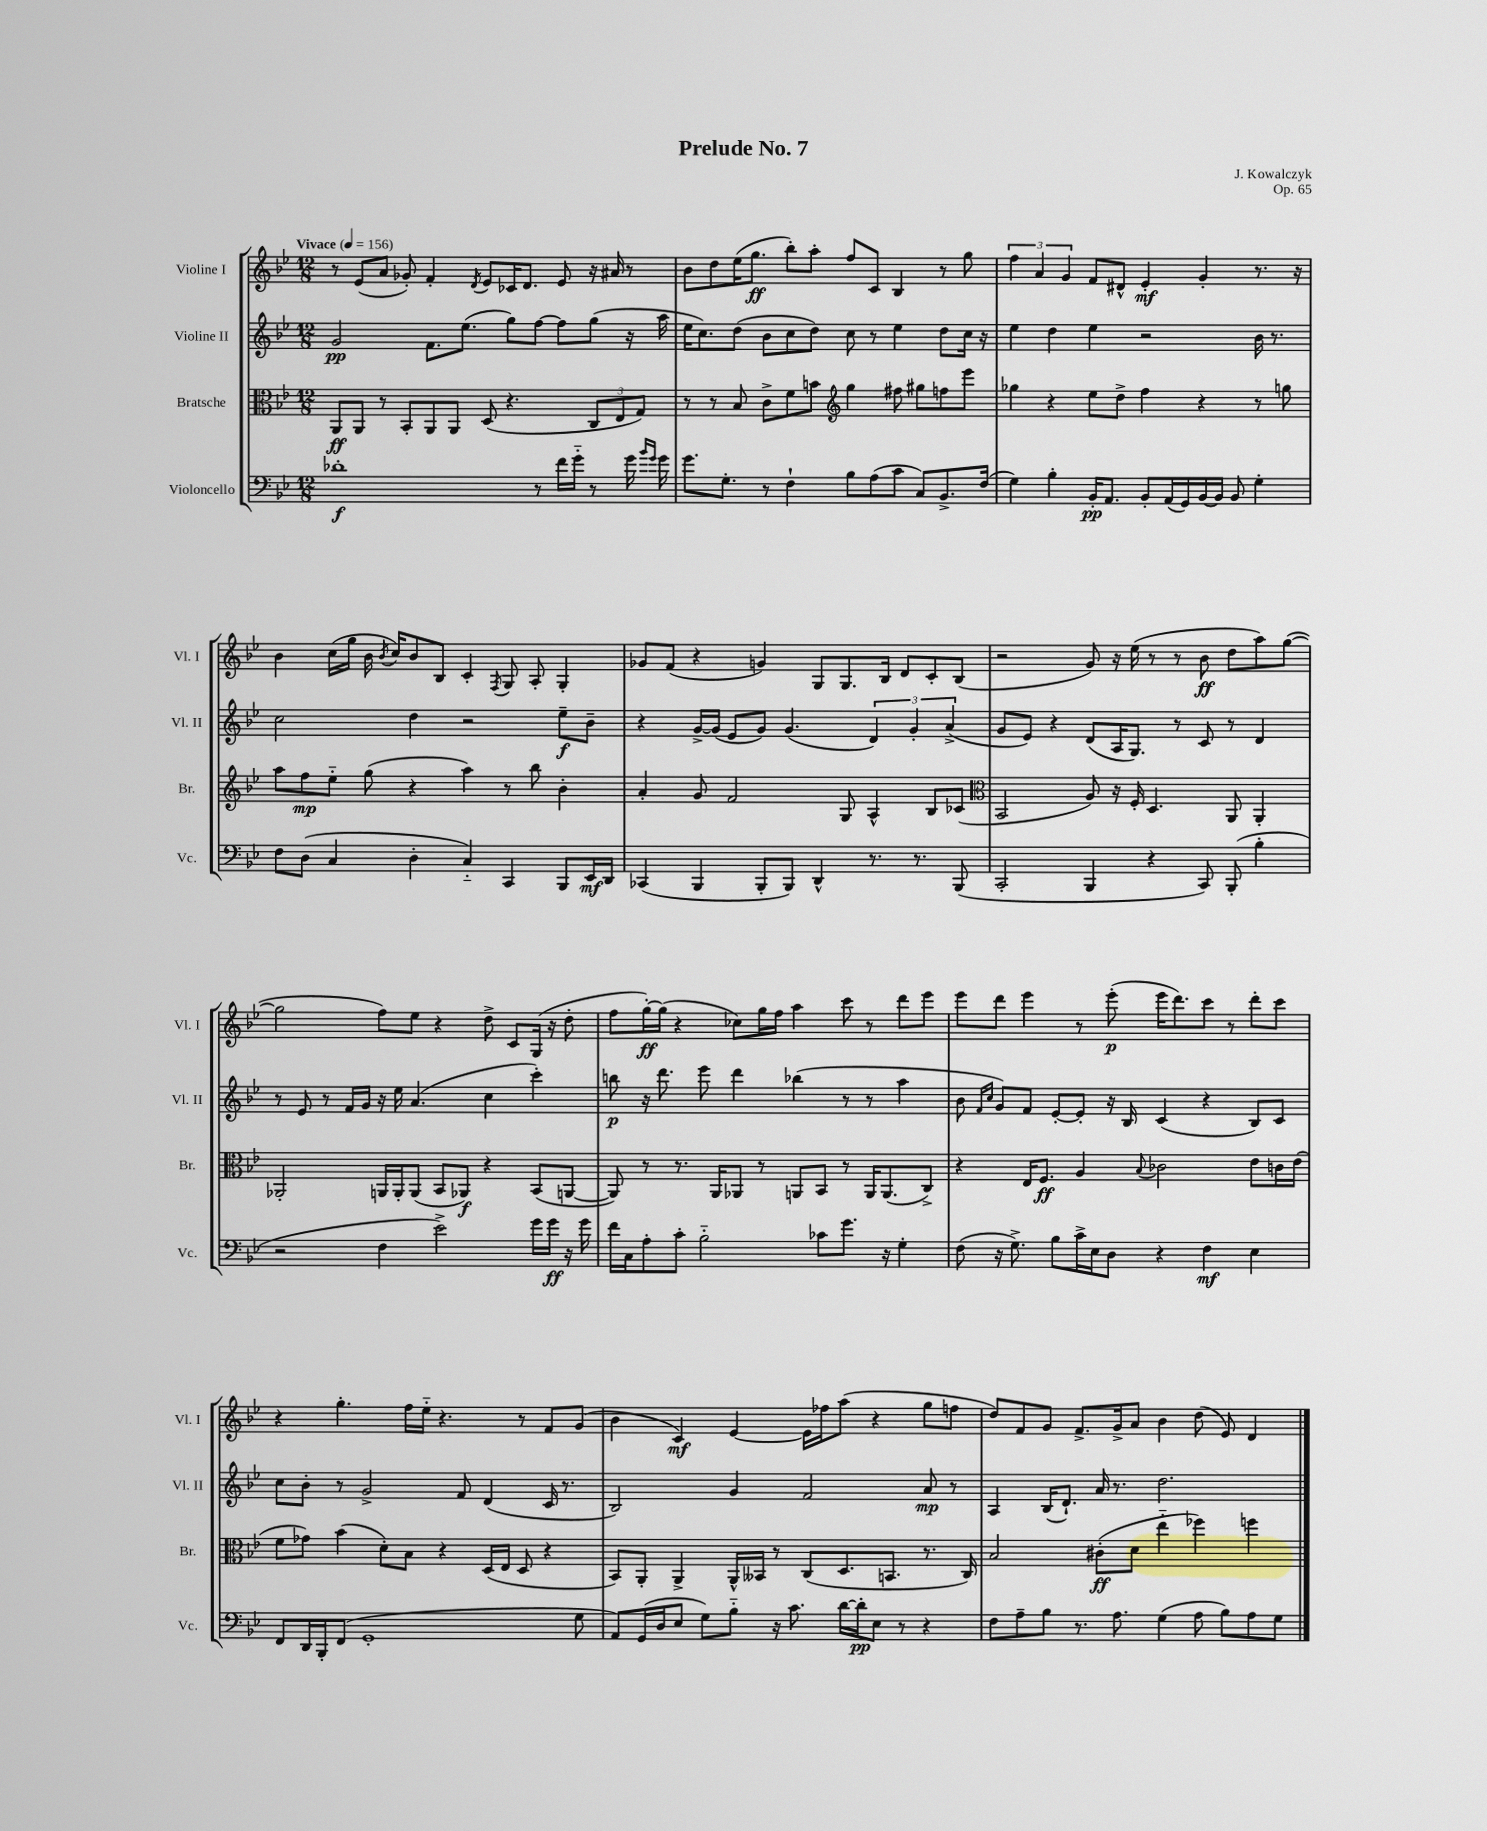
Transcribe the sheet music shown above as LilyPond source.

\header { title = "Prelude No. 7" composer = "J. Kowalczyk" opus = "Op. 65" }
<<
\new StaffGroup <<
\new Staff = "s0" \with { instrumentName = "Violine I" shortInstrumentName = "Vl. I" } {
    \clef treble \key bes \major \numericTimeSignature \time 12/8 \tempo "Vivace" 4 = 156
    \autoBeamOff r8 ees'8[( a'8] ges'8-.) f'4-. \acciaccatura { d'8 } ees'8[ ces'16 d'8.] ees'8 r16 ais'16 r8 |
    bes'8[ d''8 ees''16( g''8.]\ff bes''8[-.) a''8]-. f''8[ c'8] bes4 r8 g''8 |
    \tuplet 3/2 { f''4 a'4 g'4 } f'8[ dis'8]-^ ees'4-.\mf g'4-. r8. r16 |
    bes'4 c''16[( g''16] bes'16 \acciaccatura { bes'8 } c''16[) bes'8 bes8] c'4-. \acciaccatura { f8 } g8 a8-. g4-. |
    ges'8[ f'8]( r4 g'4) g8[ g8. bes16] d'8[ c'8-. bes8]( |
    r2 g'8) r16 ees''16( r8 r8 bes'8\ff d''8[ a''8) g''8]~( |
    g''2 f''8[) ees''8] r4 d''8-> c'8[ g16]( r16 d''8-. |
    f''8[ g''16~-.\ff) g''16]( r4 ces''8[) g''16 f''16] a''4 c'''8 r8 d'''8[ ees'''8] |
    ees'''8[ d'''8] ees'''4 r8 ees'''8-.\p( ees'''16[ d'''8.) c'''8] r8 d'''8[-. c'''8] |
    r4 g''4.-. f''16[ ees''16]-_ r4. r8 f'8[ g'8]( |
    bes'4 c'4\mf) ees'4~ ees'16[ fes''16 a''8]( r4 g''8[ f''8] |
    d''8[) f'8 g'8] f'8.[-> g'16-> a'8] bes'4 d''8( ees'8) d'4 \bar "|." |
}
\new Staff = "s1" \with { instrumentName = "Violine II" shortInstrumentName = "Vl. II" } {
    \clef treble \key bes \major \numericTimeSignature \time 12/8
    \autoBeamOff g'2\pp f'8.[ ees''8.]( g''8[) f''8]~ f''8[ g''8]( r16 a''16 |
    ees''16[ c''8.) d''8]( bes'8[ c''8 d''8]) c''8 r8 ees''4 d''8[ c''16] r16 |
    ees''4 d''4 ees''4 r2 bes'16 r8. |
    c''2 d''4 r2 ees''8[--\f bes'8]-- |
    r4 g'16[~-> g'16]( ees'8[ g'8]) g'4.( \tuplet 3/2 { d'4) g'4-. a'4->( } |
    g'8[ ees'8]) r4 d'8[( a16 g8.]) r8 c'8 r8 d'4 |
    r8 ees'8 r8 f'16[ g'16] r16 ees''16 a'4.( c''4 c'''4-.) |
    b''8\p r16 d'''8. ees'''8 d'''4 bes''4( r8 r8 a''4 |
    bes'8 \grace { f'16[ c''16] } g'8[) f'8] ees'8[~-. ees'8]-. r16 bes16 c'4( r4 bes8[) c'8] |
    c''8[ bes'8]-. r8 g'2-> f'8 d'4( c'16 r8. |
    bes2) g'4 f'2 a'8\mp r8 |
    a4 bes16[( d'8.]-!) a'16 r8. d''2. \bar "|." |
}
\new Staff = "s2" \with { instrumentName = "Bratsche" shortInstrumentName = "Br." } {
    \clef alto \key bes \major \numericTimeSignature \time 12/8
    \autoBeamOff a,8[\ff a,8] r8 bes,8[-. a,8 a,8] d8( r4. \tuplet 3/2 { c8[ ees8 g8]) } |
    r8 r8 bes8 c'8[-> f'8 b'8] \clef treble g''4 fis''8 gis''8[ f''8 ees'''8] |
    ges''4 r4 ees''8[ d''8]-> f''4 r4 r8 g''8 |
    a''8[ f''8\mp ees''8]-_ g''8( r4 a''4) r8 bes''8 bes'4-. |
    a'4-. g'8 f'2 g8 a4-^ bes8[ ces'8]( |
    \clef alto bes,2 a8) r16 f16-. d4. a,8 a,4-. |
    aes,2-. a,16[ a,16-. a,8]( bes,8[ aes,8]\f) r4 bes,8[( a,8]~ |
    a,8) r8 r8. a,16[ aes,8] r8 a,8[ bes,8] r8 a,16[ a,8.( c8]->) |
    r4 ees16[ f8.]\ff a4 \appoggiatura { bes8 } ces'2 ees'8[ c'16 ees'16]( |
    f'8[ ges'8]) bes'4( d'8[-.) bes8] r4 d16[( ees16] d8 r4 |
    bes,8[) a,8]-. a,4-> a,16[-^ beses,16] r8 c8[( d8. b,8.] r8. c16) |
    bes2 cis'8[-.\ff( d'8] ees''4-_ fes''4) f''4 \bar "|." |
}
\new Staff = "s3" \with { instrumentName = "Violoncello" shortInstrumentName = "Vc." } {
    \clef bass \key bes \major \numericTimeSignature \time 12/8
    \autoBeamOff des'1-.\f r8 f'16[ g'16]-_ r8 g'16 \grace { bes'16[ g'16] } g'16 |
    g'8.[ g8.]-. r8 f4-! bes8[ a8( c'8] c8[) bes,8.-> f16]( |
    g4) bes4-. bes,16[-.\pp a,8.] bes,8[-. a,16( g,16) bes,16~ bes,16] bes,8 g4-. |
    f8[ d8]( c4 d4-. c4-_) c,4 bes,,8[ ees,16\mf d,16] |
    ces,4( bes,,4 bes,,8[-. bes,,8]) d,4-^ r8. r8. bes,,8( |
    c,2-. bes,,4 r4 c,8) bes,,8-.( bes4-. |
    r2 f4 ees'2->) g'16[ g'16]\ff r16 g'16 |
    f'16[ c16 a8-. c'8]-. bes2-_ ces'8[ g'8.] r16 g4-. |
    f8( r16 g8.->) bes8[ c'16-> ees16 d8] r4 f4\mf ees4 |
    f,8[ d,16 bes,,16-. f,8]( g,1-. g8 |
    a,8[) g,16( d16 ees8] g8[) bes8]-_ r16 c'8. d'16[~ d'16-.\pp ees8] r8 r4 |
    f8[ a8-- bes8] r8. a8. g4( a8 bes8[) a8 g8] \bar "|." |
}
>>
>>
\layout { \context { \Score \remove "Bar_number_engraver" } }
